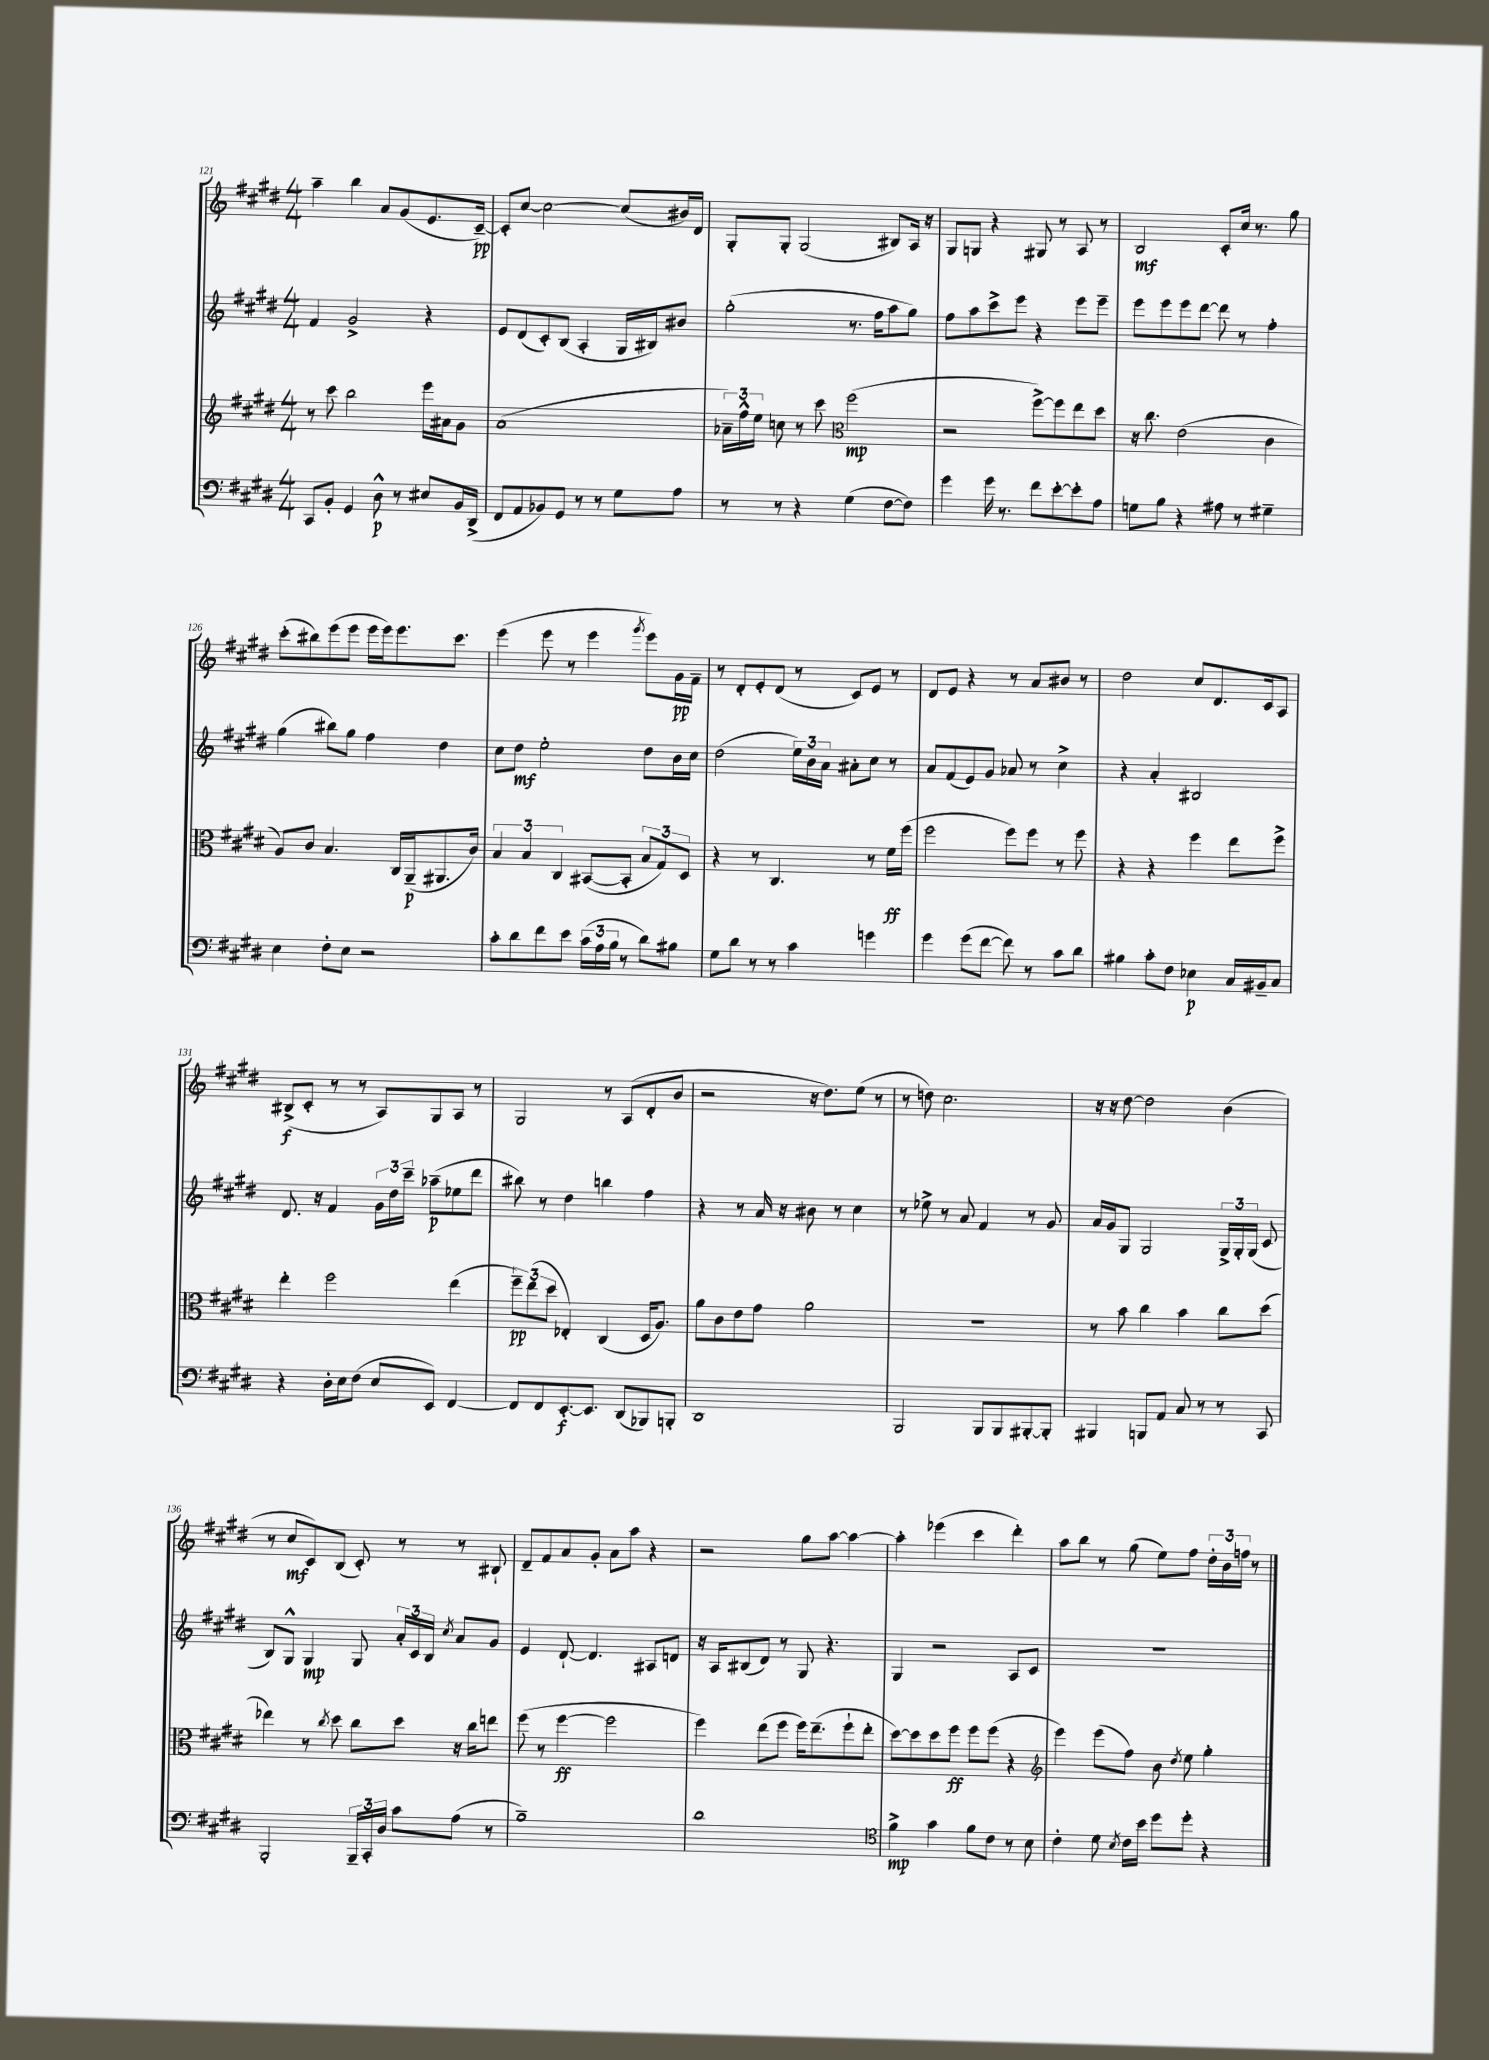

**kern	**kern	**kern	**kern
*staff4	*staff3	*staff2	*staff1
*clefF4	*clefG2	*clefG2	*clefG2
*k[f#c#g#d#]	*k[f#c#g#d#]	*k[f#c#g#d#]	*k[f#c#g#d#]
*M4/4	*M4/4	*M4/4	*M4/4
8CC#	8r	4f#	4aa~
8BB'	8ccc#	.	.
4GG#	2bb	2g#^	4bb
8D#^^	.	.	8a
8r	.	.	(8g#
8E#	16eee	4r	8.e
.	16a#	.	.
16BB	8g#	.	.
(16DD#^	.	.	[16c#~)
=	=	=	=
8FF#	(1a	8e	8c#']
8AA	.	(8d#	[8cc#
8BB-)	.	8c#')	2cc#_
8GG#	.	(8B	.
8r	.	4A'	.
8r	.	.	.
8G#	.	16G#	(8cc#]
.	.	16B#)	.
8A	.	8b#	16b#)
.	.	.	16d#
=	=	=	=
8r	24a-~)	(2gg#'	8G#'
.	24ff#^^	.	.
.	24ee	.	.
8r	8cc	.	8G#'
4r	8r	.	(2G#
.	8ccc#	.	.
*	*clefC3	*	*
(4G#	(2ff#	8.r	.
.	.	16ff#	.
[8F#	.	8aa	8B#)
8F#])	.	8gg#)	16A
.	.	.	16r
=	=	=	=
4g#	2r	8ff#	8G#
.	.	8aa	8G
16g#	.	8ccc#^	4r
8.r	.	.	.
.	.	8eee	.
8f#	[8ff#^)	4r	8G#
[8e'	8ff#]	.	8r
8e']	8ee	8eee	8A
8A	8dd#	8eee~	8r
=	=	=	=
8G	16r	8eee	2B
.	8.cc#	.	.
8B	.	8eee	.
4r	(2e	8eee	.
.	.	[8ddd#	.
8A#	.	8ddd#]	8c#'
8r	.	8r	16cc#
.	.	.	8.r
4G#~	4c#	4ff#'	.
.	.	.	8gg#
=	=	=	=
4E	8A)	(4gg#	(8ccc#'
.	8c#	.	8bb#)
8F#'	4.B	8bb#)	(8eee
8E	.	8gg#	8eee
2r	.	4ff#	16eee
.	.	.	16eee)
.	16C#	.	8.eee
.	(16AA~	.	.
.	8.AA#	4dd#	.
.	.	.	8.ccc#
.	16c#)	.	.
=	=	=	=
8c#'	6B	8cc#	(4eee
8d#	.	8dd#	.
.	6B	.	.
8f#	.	2ee'	8eee
.	6C#	.	.
8e	.	.	8r
(24c#	([8BB#	.	4eee
24A	.	.	.
24B	.	.	.
8r	8BB#']	.	.
.	.	.	8qggg#
8d#)	12B	8dd#	8eee)
.	12G#)	.	.
8B#	.	16b	16g#
.	12D#	.	.
.	.	16cc#	16f#~
=	=	=	=
8G#	4r	(2dd#	8r
8d#	.	.	8d#'
8r	8r	.	8e'
8r	4.C#	.	(8d#
4c#	.	24ee)	8r
.	.	24b	.
.	.	24a	.
.	.	8a#'	8c#)
4g	8r	8cc#	8e
.	16f#	8r	8r
.	(16ff#	.	.
=	=	=	=
4g#	2ff#	8a	8d#
.	.	(8f#	8e
(8g#	.	8e)	4r
[8f#	.	8g#	.
8f#])	8ff#)	8a-	8r
8r	8ff#	8r	8a
8c#	8r	4cc#^	8b#
8d#	8ff#	.	8r
=	=	=	=
4B#	4r	4r	2dd#
8c#'	4r	4a'	.
8F#	.	.	.
4E-	4ff#	2B#	8cc#
.	.	.	8.d#
16C#	8ee	.	.
16BB#~	.	.	16c#
8C#	8ff#^	.	8A
=	=	=	=
4r	4ee'	8.d#	(8B#^
.	.	.	8c#'
.	.	16r	.
16D#'	2ff#	4f#	8r
16E	.	.	.
(8F#	.	.	8r
8E	.	24g#	8A)
.	.	24dd#	.
.	.	24ccc#~	.
8EE)	.	(8aa-~	8G#
[4FF#	(4ee	8ee-	8A
.	.	8ddd#	8r
=	=	=	=
8FF#]	12ff#~)	8bb#)	2G#
.	(12ee	.	.
8FF#	.	8r	.
.	12dd#	.	.
[8.EE'	4E-')	4dd#	.
8.EE]	.	.	.
.	(4C#	4bb	8r
(8DD#	.	.	(8A
8BBB-)	16D#	4ff#	8d#'
.	8.A)	.	.
8BBB'	.	.	8b
=	=	=	=
1DD#	8a	4r	2r
.	8c#	.	.
.	8e	8r	.
.	8g#	16a	.
.	.	16r	.
.	2a	8b#	16r
.	.	.	8.dd#)
.	.	8r	.
.	.	4cc#	(8ee
.	.	.	8r
=	=	=	=
2BBB	1r	8r	8r
.	.	8ee-^	8dd)
.	.	8r	2.cc#
.	.	8a	.
8BBB	.	4f#	.
8BBB	.	.	.
[8BBB#'	.	8r	.
8BBB#']	.	8g#	.
=	=	=	=
4BBB#	8r	16a	16r
.	.	16g#	16r
.	8b	8G#	[8dd#
8BBB	4cc#	2G#	2dd#]
8AA	.	.	.
8C#	4b	.	.
8r	.	.	.
8r	8cc#	24G#^	(4b
.	.	24G#'	.
.	.	(24G#	.
8CC#	(8dd#	8c#	.
=	=	=	=
2BBB'	4ee-)	8B)	8r
.	.	8G#^^	8cc#
.	8r	4G#	8c#)
.	8qcc#	.	.
.	8dd#	.	(8B
24BBB~	8cc#	8G#	8c#')
24CC#'	.	.	.
24D#	.	.	.
8c#	8dd#	24a'	8r
.	.	24c#	.
.	.	24B	.
.	.	8qcc#	.
(8A	16r	8a	8r
.	16cc#	.	.
8r	8ee	8g#	8B#`
=	=	=	=
1B~)	(8ff#	4e	8d#~
.	8r	.	8f#
.	[4ff#	[8d#`	8a
.	.	4.d#]	8g#'
.	2ff#]	.	8a
.	.	.	8aa
.	.	8A#	4r
.	.	8d	.
=	=	=	=
1d#	4ff#)	16r	2r
.	.	16A	.
.	.	(8B#	.
.	(8ee	8d#)	.
.	8ff#	8r	.
.	16ff#)	8G#	8gg#
.	(8.ee~	.	.
.	.	4.r	[8aa
.	8ff#`	.	4aa_
.	8ee'	.	.
=	=	=	=
*clefC4	*	*	*
4f#^	[8dd#)	4G#	4aa']
.	8dd#]	.	.
4g#	8dd#	2r	(4eee-
.	8ff#	.	.
8f#	8ff#	.	4ccc#
8c#	(8ff#	.	.
8r	4r	8A	4ddd#')
8B	.	8c#	.
=	=	=	=
*	*clefG2	*	*
4c#'	4eee)	1r	8aa
.	.	.	8bb
8d#	(8eee	.	8r
8qB	.	.	.
16c#	8ff#)	.	(8gg#
16b	.	.	.
8dd#	8b	.	8ee)
.	8qdd#	.	.
8dd#'	8ee	.	8ff#
4r	4gg#'	.	24dd#'
.	.	.	24b
.	.	.	24ff
.	.	.	8r
==	==	==	==
*-	*-	*-	*-
